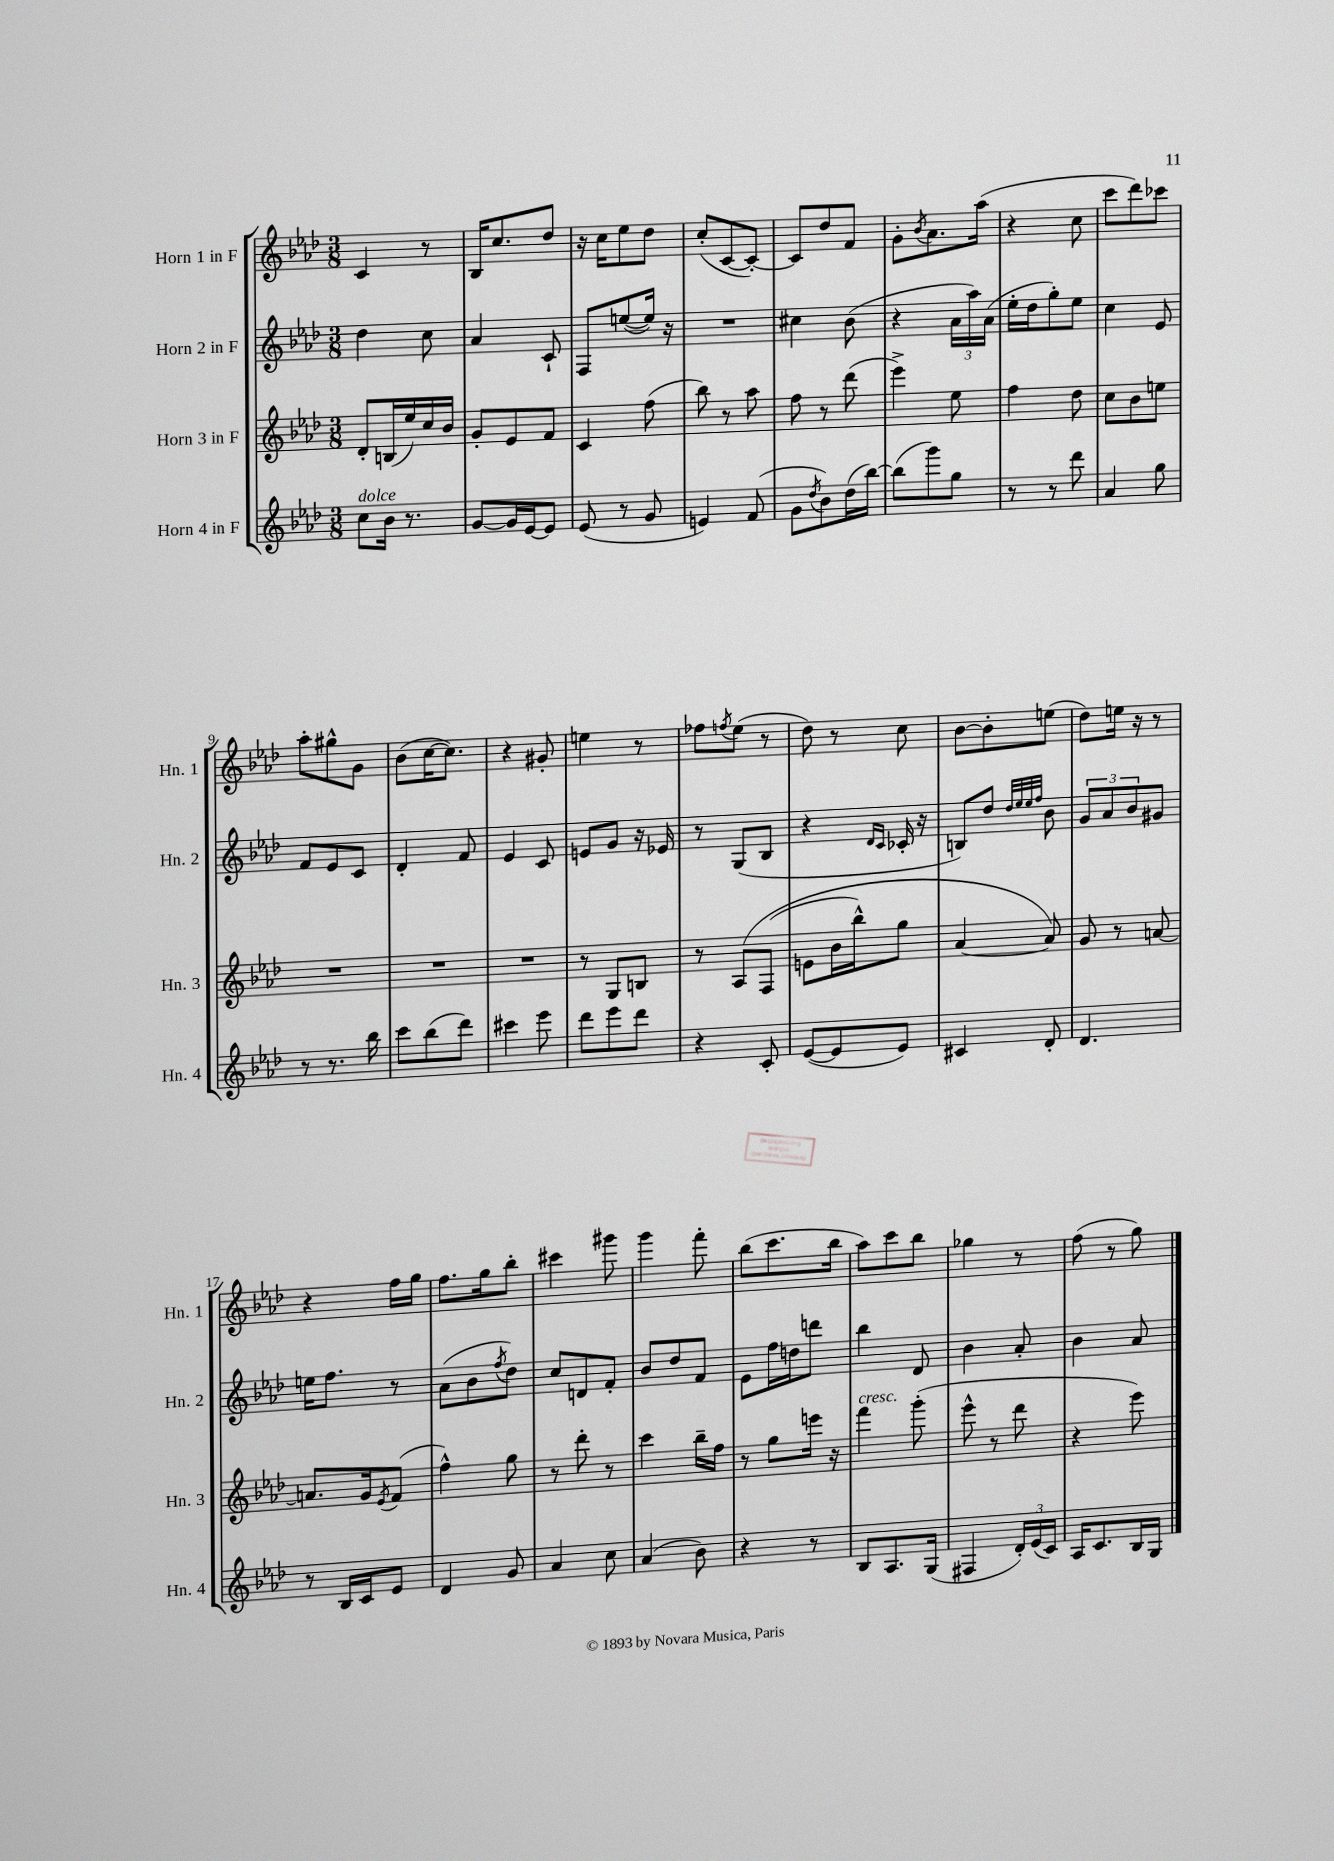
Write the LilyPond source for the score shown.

<<
\new StaffGroup <<
\new Staff = "s0" \with { instrumentName = "Horn 1 in F" shortInstrumentName = "Hn. 1" } {
    \clef treble \key aes \major \numericTimeSignature \time 3/8
    c'4 r8 |
    bes16 c''8. des''8 |
    r16 c''16 ees''8 des''8 |
    c''8-.( c'8~ c'8~-.) |
    c'8 des''8 f'8 |
    g'8-. \acciaccatura { bes'8 } aes'8. aes''16( |
    r4 c''8 |
    c'''8 des'''8) ces'''8 |
    aes''8-. gis''8-^ g'8 |
    bes'8( c''16~ c''8.) |
    r4 gis'8-. |
    e''4 r8 |
    fes''8 \acciaccatura { f''8 } ees''8( r8 |
    des''8) r8 c''8 |
    bes'8~ bes'8-. e''8( |
    des''8) e''16 r16 r8 |
    r4 f''16 g''16 |
    f''8. g''16 bes''8-. |
    cis'''4 gis'''8 |
    g'''4 f'''8-. |
    bes''8( c'''8. bes''16 |
    aes''8) c'''8 bes''8 |
    ges''4 r8 |
    f''8( r8 g''8) \bar "|." |
}
\new Staff = "s1" \with { instrumentName = "Horn 2 in F" shortInstrumentName = "Hn. 2" } {
    \clef treble \key aes \major \numericTimeSignature \time 3/8
    des''4 c''8 |
    aes'4 c'8-! |
    f8 e''8~( e''16) r16 |
    R4. |
    cis''4 bes'8( |
    r4 \tuplet 3/2 { aes'16 aes''16) aes'16( } |
    ees''16-. des''16 g''8-.) ees''8 |
    c''4 ees'8 |
    f'8 ees'8 c'8 |
    des'4-. f'8 |
    ees'4 c'8 |
    e'8 g'8 r16 ees'16 |
    r8 g8( bes8 |
    r4 \grace { des'16 c'16 } ces'16-. r16 |
    b8) des''8 \grace { des''32 ees''32 ees''32 f''32 } bes'8 |
    \tuplet 3/2 { g'8 aes'8 bes'8 } gis'8 |
    e''16 f''8. r8 |
    aes'8( bes'8 \acciaccatura { f''8 } des''8) |
    c''8 d'8 f'8-. |
    bes'8 des''8 f'8 |
    ees'8 f''16 d''16 d'''8 |
    bes''4 des'8 |
    bes'4 aes'8-. |
    bes'4 aes'8 \bar "|." |
}
\new Staff = "s2" \with { instrumentName = "Horn 3 in F" shortInstrumentName = "Hn. 3" } {
    \clef treble \key aes \major \numericTimeSignature \time 3/8
    des'8-. b16( ees''16) c''16 bes'16 |
    g'8-. ees'8 f'8 |
    c'4 f''8( |
    bes''8) r8 aes''8 |
    f''8 r8 des'''8( |
    ees'''4->) ees''8 |
    f''4 des''8 |
    c''8 bes'8 e''8 |
    R4. |
    R4. |
    R4. |
    r8 g8 b8 |
    r8 aes8\( f8( |
    e'8 bes'16 bes''16-^) g''8 |
    aes'4~ aes'8\) |
    g'8 r8 a'8~ |
    a'8. g'16 \acciaccatura { ees'8 } f'8( |
    f''4-^) g''8 |
    r8 des'''8-. r8 |
    c'''4 bes''16-- f''16 |
    r8 g''8 e'''16 r16 |
    f'''4^\markup { \italic "cresc." } g'''8-.( |
    ees'''8-^ r8 des'''8 |
    r4 ees'''8) \bar "|." |
}
\new Staff = "s3" \with { instrumentName = "Horn 4 in F" shortInstrumentName = "Hn. 4" } {
    \clef treble \key aes \major \numericTimeSignature \time 3/8
    c''8^\markup { \italic "dolce" } bes'16 r8. |
    g'8~ g'16 ees'16~ ees'8 |
    ees'8( r8 g'8 |
    e'4) f'8( |
    g'8 \acciaccatura { des''8 } bes'8) des''16( bes''16~) |
    bes''8( g'''8) g''8 |
    r8 r8 des'''8 |
    aes'4 g''8 |
    r8 r8. bes''16 |
    c'''8 bes''8( des'''8) |
    cis'''4 ees'''8 |
    des'''8 ees'''8 des'''8 |
    r4 c'8-. |
    ees'8~( ees'8 ees'8) |
    cis'4 des'8-. |
    des'4. |
    r8 bes16 c'16 ees'8 |
    des'4 g'8 |
    aes'4 c''8 |
    aes'4( bes'8) |
    r4 r8 |
    bes8 aes8. g16( |
    fis4 \tuplet 3/2 { des'16-.) ees'16( c'16) } |
    aes16 c'8. bes16 g16 \bar "|." |
}
>>
>>
